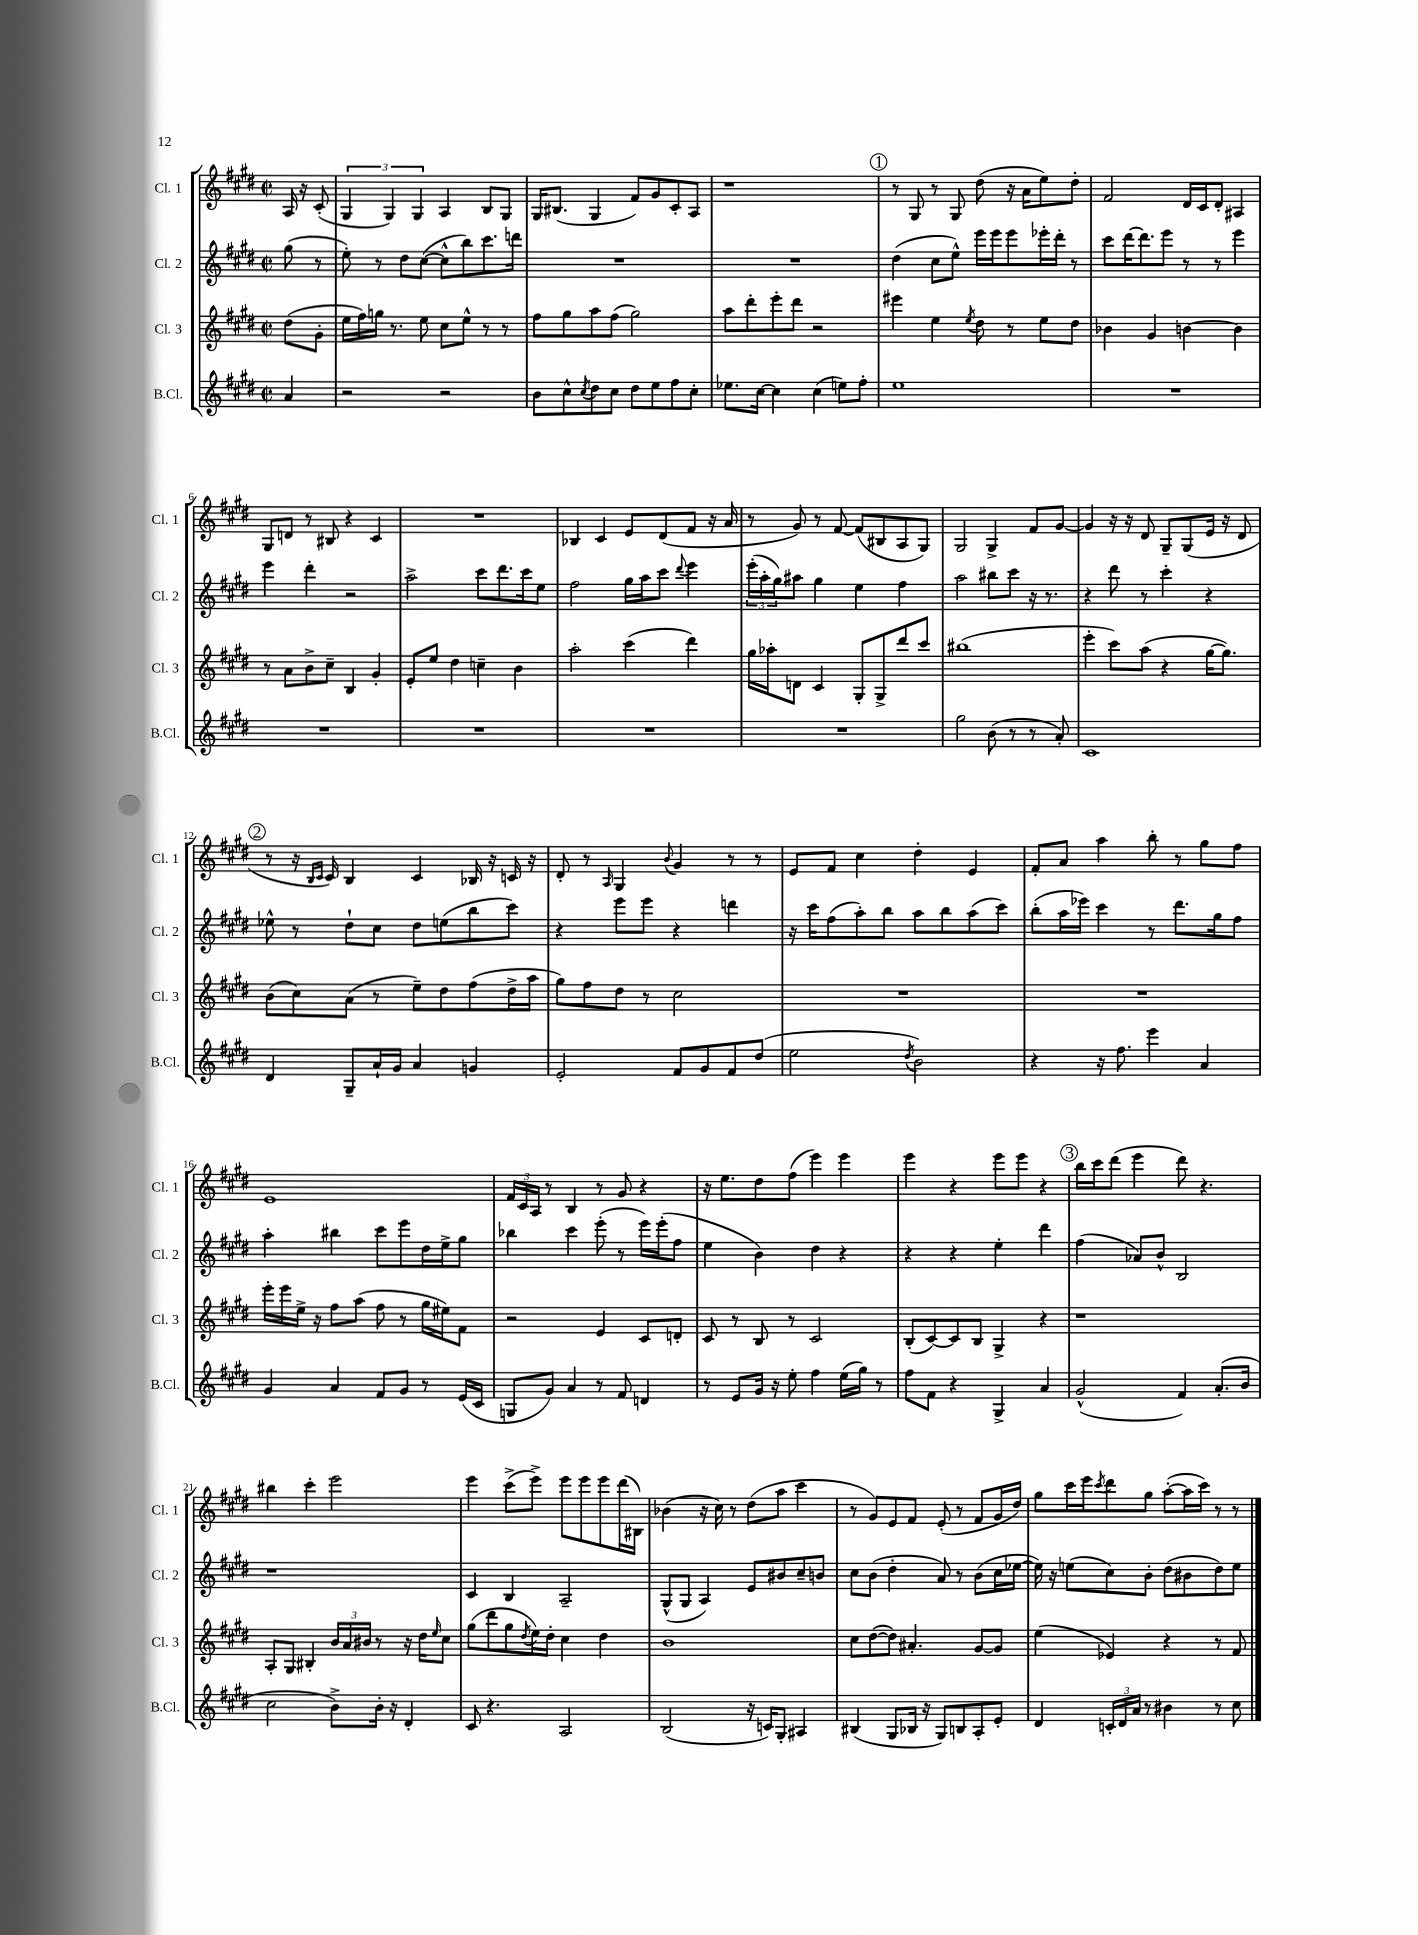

**kern	**kern	**kern	**kern
*staff4	*staff3	*staff2	*staff1
*clefG2	*clefG2	*clefG2	*clefG2
*k[f#c#g#d#]	*k[f#c#g#d#]	*k[f#c#g#d#]	*k[f#c#g#d#]
*M2/2	*M2/2	*M2/2	*M2/2
*met(c|)	*met(c|)	*met(c|)	*met(c|)
4a	(8dd#	(8gg#	16A
.	.	.	16r
.	8g#'	8r	(8c#'
=	=	=	=
2r	16ee	8ee')	6G#
.	16ff#)	.	.
.	16gg	8r	.
.	.	.	6G#)
.	8.r	.	.
.	.	8dd#	.
.	.	.	6G#
.	8ee	([8cc#	.
2r	8cc#	8cc#^^]	4A
.	8ee^^	8bb)	.
.	8r	8.ccc#	8B
.	8r	.	8G#
.	.	16ddd	.
=	=	=	=
8b	8ff#	1r	16G#
.	.	.	(8.B#
8cc#^^	8gg#	.	.
8qcc#	.	.	.
8dd#	8aa	.	4G#
8cc#	(8ff#	.	.
8dd#	2gg#)	.	8f#)
8ee	.	.	8g#
8ff#	.	.	8c#'
8cc#'	.	.	8A
=	=	=	=
8.ee-	8aa	1r	1r
.	8ddd#'	.	.
[16cc#	.	.	.
4cc#]	8eee'	.	.
.	8ddd#	.	.
(4cc#	2r	.	.
8ee)	.	.	.
8ff#'	.	.	.
=	=	=	=
1ee	4eee#	(4dd#	8r
.	.	.	8G#
.	4ee	8cc#	8r
.	.	8ee^^)	8G#
.	8qee	.	.
.	8dd#	16eee	(8dd#
.	.	16eee	.
.	8r	8eee	16r
.	.	.	16a
.	8ee	16eee-'	8ee)
.	.	16ddd#'	.
.	8dd#	8r	8dd#'
=	=	=	=
1r	4b-	8ccc#	2f#
.	.	[16ddd#	.
.	.	8.ddd#]	.
.	4g#	.	.
.	.	8eee	.
.	[4b	8r	16d#
.	.	.	16c#
.	.	8r	8d#'
.	4b]	4eee	4A#
=	=	=	=
1r	8r	4eee	8G#
.	8a	.	8d
.	8b^	4ddd#'	8r
.	8cc#~	.	8B#
.	4B	2r	4r
.	4g#'	.	4c#
=	=	=	=
1r	8e'	2aa^	1r
.	8ee	.	.
.	4dd#	.	.
.	4cc~	8ccc#	.
.	.	8.ddd#	.
.	4b	.	.
.	.	16ccc#	.
.	.	8ee	.
=	=	=	=
1r	2aa'	2ff#	4B-
.	.	.	4c#
.	(4ccc#	16gg#	8e
.	.	16aa	.
.	.	8ccc#	(8d#
.	.	8qqddd#	.
.	4ddd#)	4eee	8f#
.	.	.	16r
.	.	.	16a
=	=	=	=
1r	16gg#	(24eee'	8r
.	.	24aa'	.
.	16aa-'	.	.
.	.	24gg#)	.
.	8d	8aa#	8g#)
.	4c#	4gg#	8r
.	.	.	[8f#
.	8G#'	4ee	(8f#]
.	8G#^	.	8B#
.	8ddd#	4ff#	8A
.	8ccc#	.	8G#)
=	=	=	=
2gg#	(1bb#	2aa	2G#
(8b	.	8bb#	4G#^
8r	.	8ccc#	.
8r	.	16r	8f#
.	.	8.r	.
8a')	.	.	[8g#
=	=	=	=
1c#	4eee'	4r	4g#]
.	8ccc#)	8ddd#	16r
.	.	.	16r
.	(8aa	8r	8d#
.	4r	4ccc#'	8G#~
.	.	.	(8G#
.	[16gg#	4r	16e
.	8.gg#])	.	16r
.	.	.	8d#
=	=	=	=
4d#	(8b	8ee-^^	8r
.	8cc#)	8r	16r
.	.	.	16qqB
.	.	.	16qqc#
.	.	.	16c#)
8G#~	(8a	8dd#`	4B
16a`	8r	8cc#	.
16g#	.	.	.
4a	8ee~)	8dd#	4c#
.	8dd#	(8ee	.
4g	(8ff#	8bb	16B-
.	.	.	16r
.	16dd#^	8ccc#)	16c
.	16aa	.	16r
=	=	=	=
2e'	8gg#)	4r	8d#'
.	8ff#	.	8r
.	.	.	16qqA
.	8dd#	8eee	4G#
.	8r	8eee	.
.	.	.	8qqb
8f#	2cc#	4r	4g#
8g#	.	.	.
8f#	.	4ddd	8r
(8dd#	.	.	8r
=	=	=	=
2ee	1r	16r	8e
.	.	16ccc#	.
.	.	(8ff#	8f#
.	.	8aa')	4cc#
.	.	8bb	.
8qdd#	.	.	.
2b)	.	8aa	4dd#'
.	.	8bb	.
.	.	(8aa	4e
.	.	8ccc#)	.
=	=	=	=
4r	1r	(8bb'	8f#'
.	.	16aa	8a
.	.	16eee-)	.
16r	.	4ccc#	4aa
8.ff#	.	.	.
4eee	.	8r	8bb'
.	.	8.ddd#	8r
4a	.	.	8gg#
.	.	16gg#	.
.	.	8ff#	8ff#
=	=	=	=
4g#	16eee'	4aa'	1e
.	16eee	.	.
.	16ee^	.	.
.	16r	.	.
4a	8ff#	4bb#	.
.	(8aa	.	.
8f#	8ff#	8ccc#	.
8g#	8r	8eee	.
8r	16gg#	16dd#	.
.	16ee#)	16ee^	.
(16e	8f#	8gg#	.
16c#	.	.	.
=	=	=	=
8G	2r	4bb-	24f#
.	.	.	24c#
.	.	.	24A
8g#)	.	.	8r
4a	.	4ccc#	4B
8r	4e	(8eee'	8r
8f#	.	8r	8g#
4d	8c#	16eee)	4r
.	.	(16eee'	.
.	8d'	8ff#	.
=	=	=	=
8r	8c#	4ee	16r
.	.	.	8.ee
8e	8r	.	.
16g#	8B	4b)	8dd#
16r	.	.	.
8ee'	8r	.	(8ff#
4ff#	2c#	4dd#	4eee)
(16ee	.	4r	4eee
16gg#)	.	.	.
8r	.	.	.
=	=	=	=
8ff#	(8B'	4r	4eee
8f#	[8c#)	.	.
4r	8c#]	4r	4r
.	8B	.	.
4G#^	4G#^	4ee'	8eee
.	.	.	8eee
4a	4r	4ddd#	4r
=	=	=	=
(2g#^^	1r	(4ff#	16bb
.	.	.	16ccc#
.	.	.	(8ddd#
.	.	8a-)	4eee
.	.	8b^^	.
4f#)	.	2B	8ddd#)
.	.	.	4.r
(8.a'	.	.	.
16b	.	.	.
=	=	=	=
2cc#	8A'	1r	4bb#
.	8G#	.	.
.	4B#'	.	4ccc#'
8b^)	24b	.	2eee
.	24a	.	.
.	24b#	.	.
16b'	8r	.	.
16r	.	.	.
4d#'	16r	.	.
.	16dd#	.	.
.	16qqee	.	.
.	8cc#	.	.
=	=	=	=
8c#	(8gg#	4c#	4eee
4.r	8ddd#	.	.
.	8gg#	4B	(8ccc#^
.	8qdd#	.	.
.	16ee)	.	8eee^)
.	16dd#'	.	.
2A	4cc#	2A~	8eee
.	.	.	8eee
.	4dd#	.	8eee
.	.	.	(16ddd#
.	.	.	16B#)
=	=	=	=
(2B	1b	(8G#^^	(4b-
.	.	8G#	.
.	.	4A)	16r
.	.	.	16cc#)
.	.	.	8r
16r	.	8e	(8dd#
16c)	.	.	.
8G#'	.	8b#	8aa
4A#	.	8cc#~	4ccc#
.	.	8b	.
=	=	=	=
(4B#	8cc#	8cc#	8r
.	([8dd#	(8b	8g#)
8G#	8dd#])	4dd#'	8e
16B-	4.a#'	.	8f#
16r	.	.	.
8G#)	.	8a)	(8e'
8B	.	8r	8r
8A'	[8g#	(8b	8f#
8e'	8g#]	16cc#	16g#
.	.	[16ee-	16dd#)
=	=	=	=
4d#	(4ee	16ee-])	8gg#
.	.	16r	.
.	.	(8ee	16ccc#
.	.	.	16eee
.	.	.	8qccc#
24c'	4e-)	8cc#)	8ddd#
24d#	.	.	.
24a	.	.	.
8r	.	8b'	8gg#
4b#	4r	(8dd#	([8aa'
.	.	8b#	16aa]
.	.	.	16ccc#)
8r	8r	8dd#)	8r
8cc#	8f#	8ee	8r
==	==	==	==
*-	*-	*-	*-
